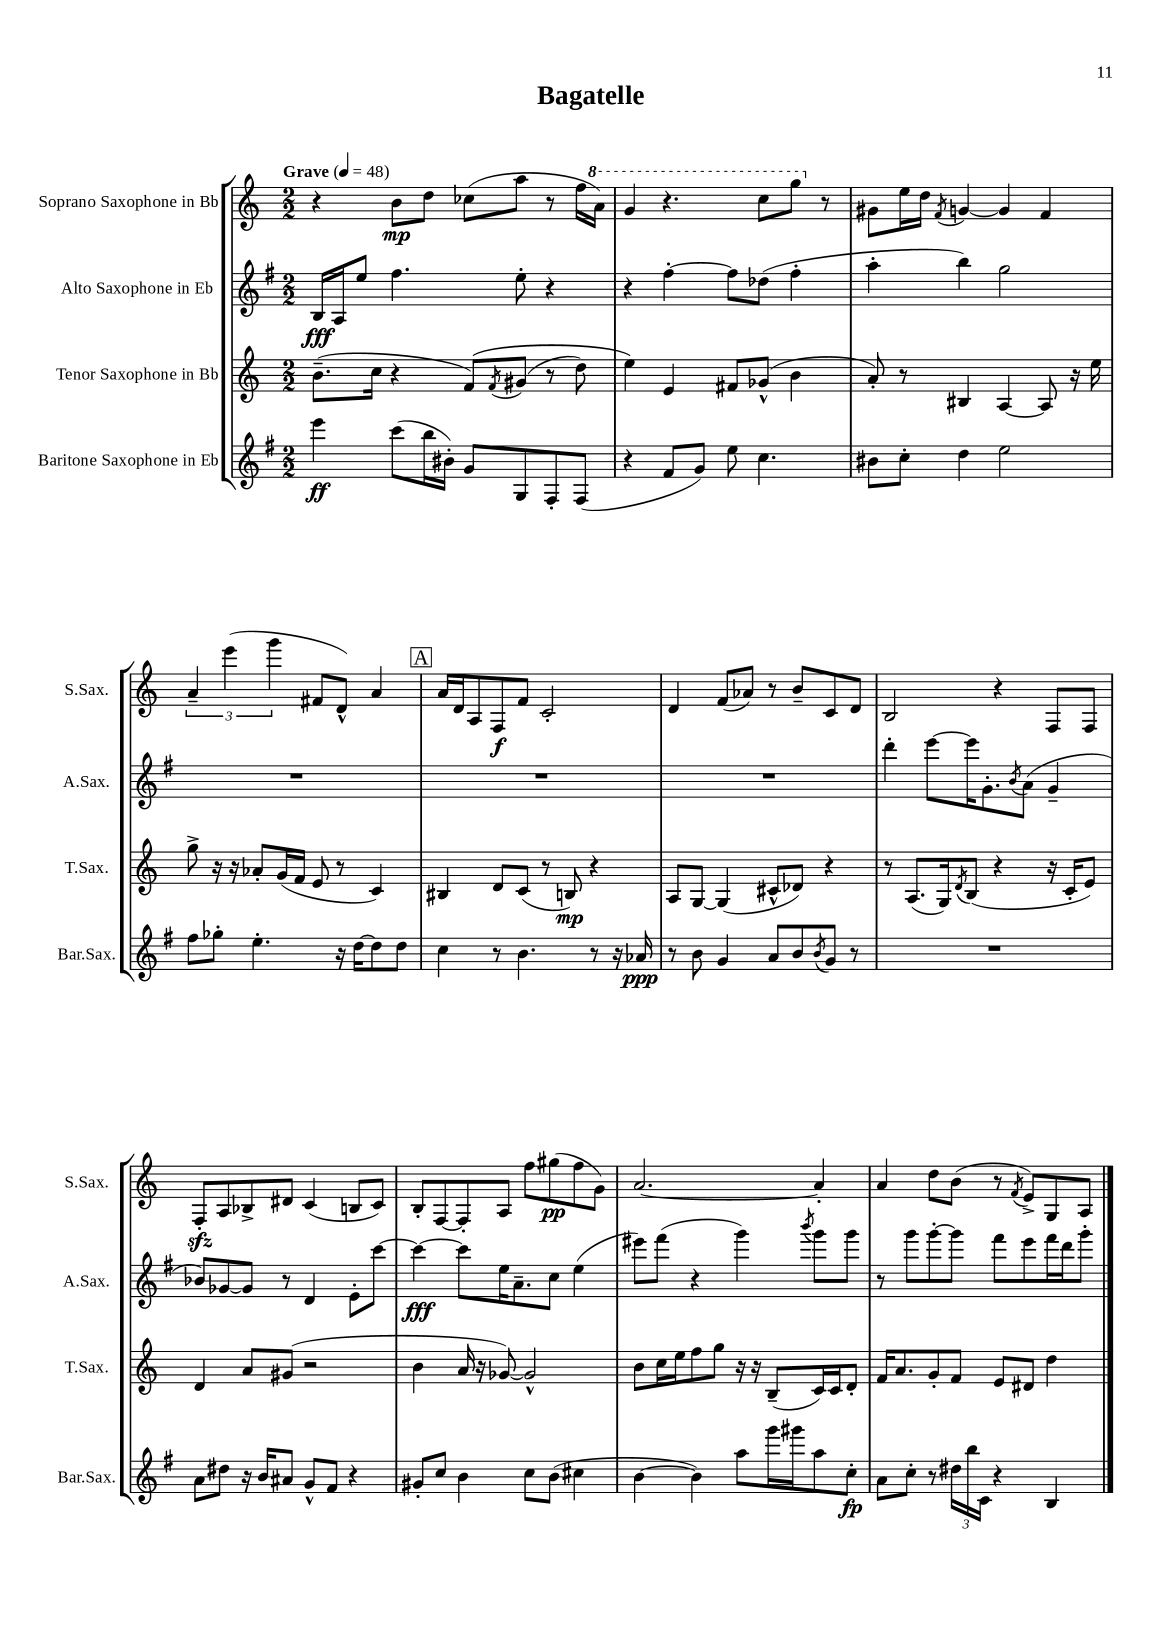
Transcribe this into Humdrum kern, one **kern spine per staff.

**kern	**kern	**kern	**kern
*staff4	*staff3	*staff2	*staff1
*clefG2	*clefG2	*clefG2	*clefG2
*k[f#]	*k[]	*k[f#]	*k[]
*M2/2	*M2/2	*M2/2	*M2/2
*MM48	*MM48	*MM48	*MM48
4eee	(8.b~	16B	4r
.	.	16A	.
.	.	8ee	.
.	16cc	.	.
(8ccc	4r	4.ff#	8b
16bb	.	.	8dd
16b#')	.	.	.
8g	&(8f)	.	(8cc-
.	8qf	.	.
8G	(8g#	8ee'	8aa
8F#'	8r	4r	8r
(8F#	8dd)	.	16ff
.	.	.	16aa)
=	=	=	=
4r	4ee&)	4r	4gg
8f#	4e	[4ff#'	4.r
8g)	.	.	.
8ee	8f#	8ff#]	.
4.cc	(8g-^^	(8dd-	8ccc
.	4b	4ff#'	8ggg
.	.	.	8r
=	=	=	=
8b#	8a')	4aa'	8g#
8cc'	8r	.	16ee
.	.	.	16dd
.	.	.	8qf
4dd	4B#	4bb)	[4g
2ee	[4A	2gg	4g]
.	8A]	.	4f
.	16r	.	.
.	16ee	.	.
=	=	=	=
8ff#	8gg^	1r	6a~
8gg-'	16r	.	.
.	.	.	(6eee
.	16r	.	.
4.ee'	8a-'	.	.
.	.	.	6ggg
.	(16g	.	.
.	16f	.	.
.	8e	.	8f#
16r	8r	.	8d^^)
[16dd	.	.	.
8dd]	4c)	.	4a
8dd	.	.	.
=	=	=	=
4cc	4B#	1r	16a
.	.	.	16d
.	.	.	8A
8r	8d	.	8F
4.b	(8c	.	8f
.	8r	.	2c'
.	8B)	.	.
8r	4r	.	.
16r	.	.	.
16a-	.	.	.
=	=	=	=
8r	8A	1r	4d
8b	[8G	.	.
4g	(4G]	.	(8f
.	.	.	8a-)
8a	8c#^^	.	8r
8b	8d-)	.	8b~
8qb	.	.	.
8g	4r	.	8c
8r	.	.	8d
=	=	=	=
1r	8r	4ddd'	2B
.	(8.A	.	.
.	.	[8eee	.
.	16G)	.	.
.	8qd	.	.
.	(8B	16eee]	.
.	.	8.g'	.
.	4r	.	4r
.	.	8qb	.
.	.	(8a	.
.	16r	4g~	8F
.	16c'	.	.
.	8e)	.	8F
=	=	=	=
8a	4d	8b-)	8F'
8dd#	.	[8g-	8A
16r	8a	8g-]	8B-^
16b	.	.	.
8a#	(8g#	8r	8d#
8g^^	2r	4d	(4c
8f#	.	.	.
4r	.	8e'	8B
.	.	[8ccc	8c)
=	=	=	=
8g#'	4b	4ccc_	8B'
8cc	.	.	[8F
4b	16a	8ccc]	8F']
.	16r	.	.
.	[8g-)	16ee	8A
.	.	8.a~	.
8cc	2g-^^]	.	8ff
(8b	.	8cc	(8gg#
4cc#	.	(4ee	8ff
.	.	.	8g)
=	=	=	=
[4b	8b	8eee#)	[2.a
.	16cc	(8fff#	.
.	16ee	.	.
4b])	8ff	4r	.
.	8gg	.	.
8aa	16r	4ggg)	.
.	16r	.	.
16ggg	(8B~	.	.
16ggg#	.	.	.
.	.	8qbbb	.
8aa	16c)	8ggg	4a']
.	16c	.	.
8cc'	8d'	8ggg	.
=	=	=	=
8a	16f	8r	4a
.	8.a	.	.
8cc'	.	8ggg	.
8r	8g'	[8ggg'	8dd
24dd#	8f	8ggg]	(8b
24bb	.	.	.
24c	.	.	.
4r	8e	8fff#	8r
.	.	.	8qf
.	8d#	8eee	8e^)
4B	4dd	16fff#	8G
.	.	16ddd	.
.	.	8ggg'	8A
==	==	==	==
*-	*-	*-	*-
